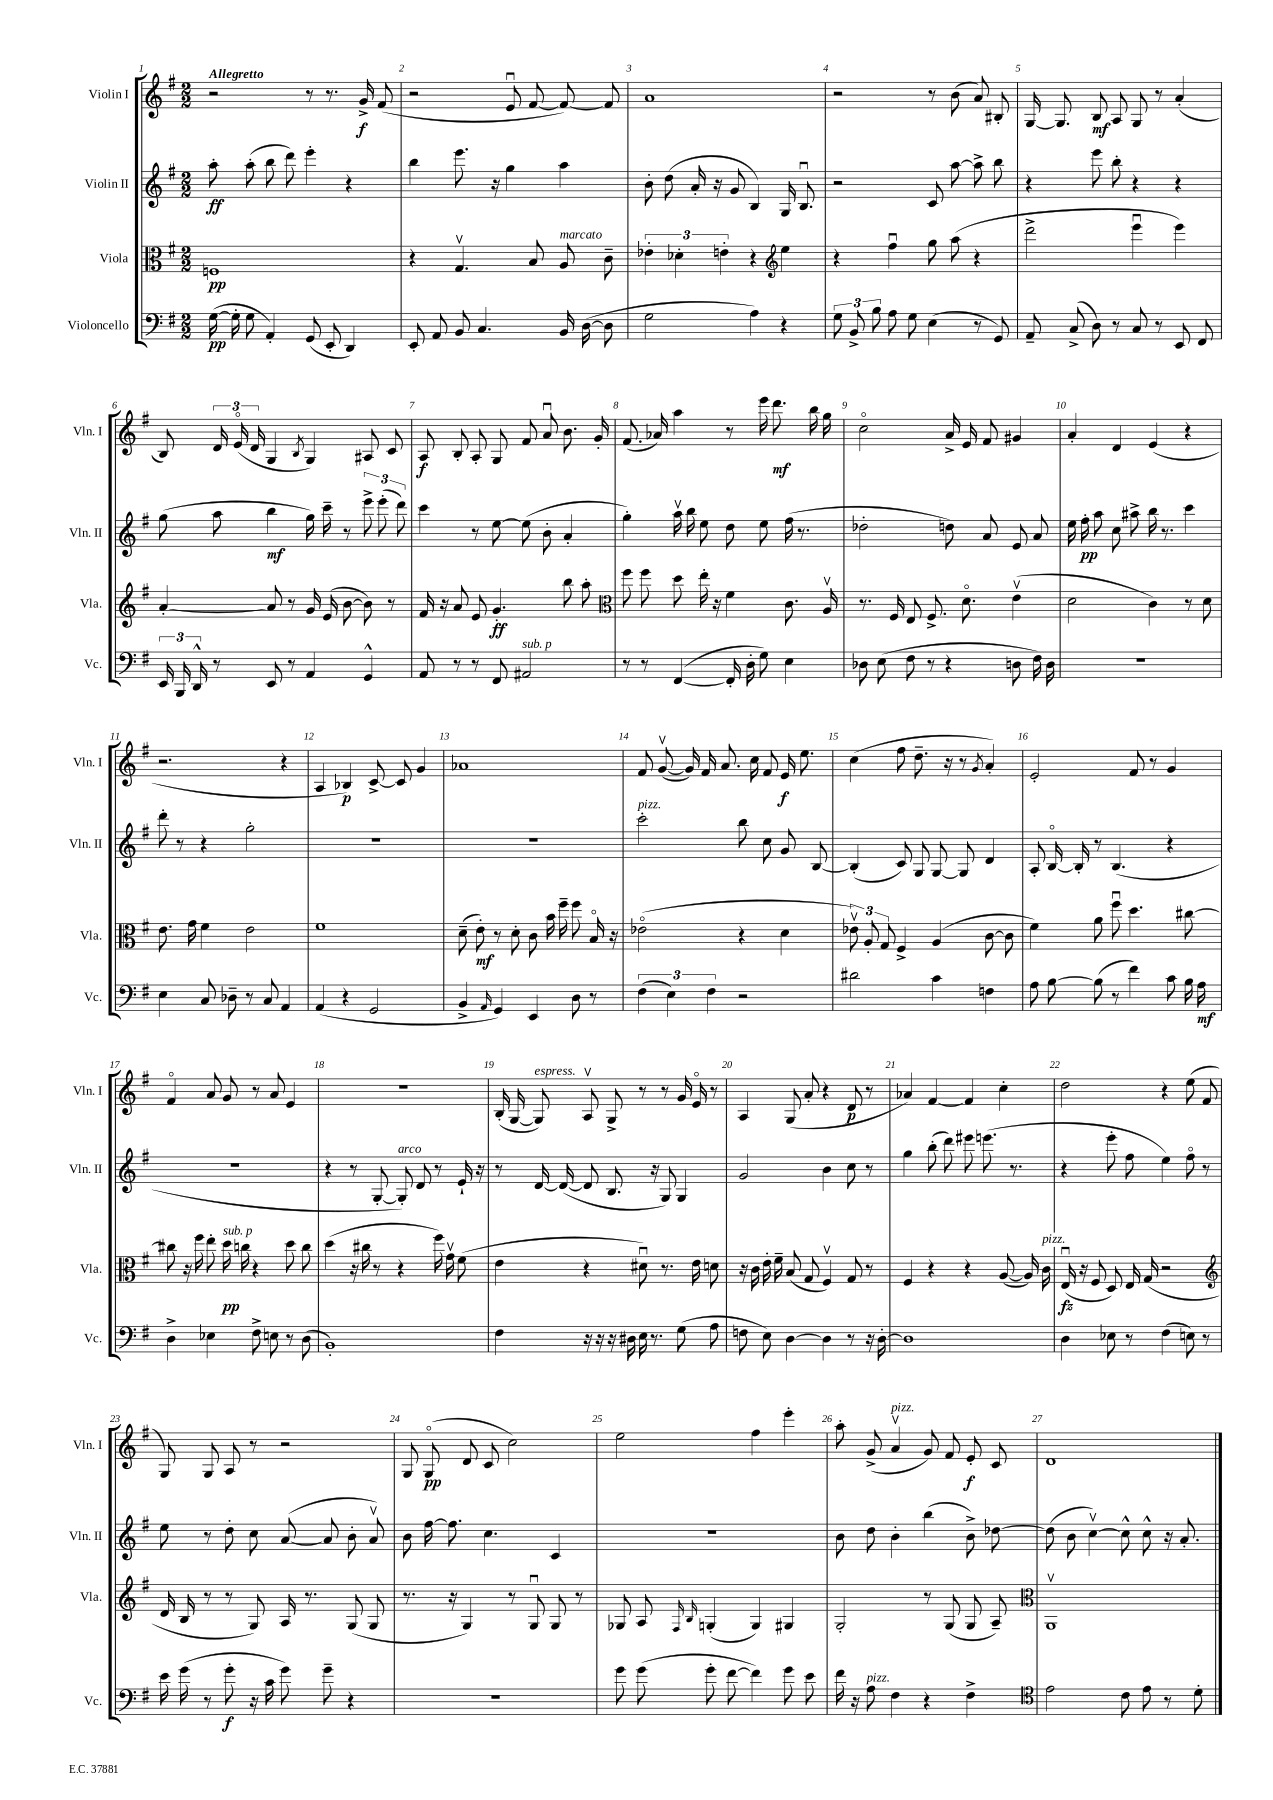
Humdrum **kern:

**kern	**kern	**kern	**kern
*staff4	*staff3	*staff2	*staff1
*clefF4	*clefC3	*clefG2	*clefG2
*k[f#]	*k[f#]	*k[f#]	*k[f#]
*M2/2	*M2/2	*M2/2	*M2/2
([16G\	1F	8aa'\	2r
16G'\]	.	.	.
8G\	.	(8aa'\	.
4AA'/)	.	8bb\	.
.	.	8ddd\)	.
(8GG/	.	4eee'\	8r
8EE'/	.	.	8.r
4DD/)	.	4r	.
.	.	.	16g^/
.	.	.	(8f#/
=	=	=	=
8EE'/	4r	4bb\	2r
8AA/	.	.	.
8BB/	4.Gv/	8.eee\	.
4.C/	.	.	.
.	.	16r	.
.	.	4gg\	8eu/
.	8B/	.	[8f#/
16BB/	8A/	4aa\	8f#/_)
([16D\	.	.	.
8D\]	8c~\	.	8f#/]
=	=	=	=
2G\	6e-'\	8b'\	1a
.	.	(8dd\	.
.	6d-'\	.	.
.	.	16a'/	.
.	.	16r	.
.	6e'\	.	.
.	.	8g/	.
4A\)	4r	4B/)	.
*	*clefG2	*	*
4r	4ee\	16G/	.
.	.	8.Bu/	.
=	=	=	=
12G\	4r	2r	2r
12BB^/	.	.	.
12B\	.	.	.
8A\	4ff#u\	.	.
8G\	.	.	.
(4E\	8gg\	8c/	8r
.	(8aa\	[8aa\	(8b\
8r	4r	8aa^\]	8a/)
8GG/)	.	8bb\	8B#'/
=	=	=	=
8AA~/	2ddd^\	4r	[16G/
.	.	.	8.G/]
(8C^/	.	.	.
8D\)	.	8eee\	8B/
8r	.	8bb'\	8A/
8C/	4eeeu\	4r	8G/
8r	.	.	8r
8EE/	4eee\)	4r	(4a'/
8FF#/	.	.	.
=	=	=	=
24EE/	[4a'/	(8gg\	8B/)
24BBB/	.	.	.
24DD^^/	.	.	.
8r	.	8aa\	24d/
.	.	.	(24eo/
.	.	.	24d/
8EE/	8a/]	4bb\	4G/
8r	8r	.	.
.	.	.	8qB/
4AA/	16g/	16gg\)	4G/)
.	(16e/	16ccc~\	.
.	[8b\	8r	.
4GG^^/	8b\])	12eee^\	8A#/
.	.	(12eee'\	.
.	8r	.	8c/
.	.	12ddd\)	.
=	=	=	=
8AA/	16f#/	4ccc\	8A/
.	16r	.	.
8r	8a/	.	8B'/
8r	8e/	8r	8A'/
8FF#/	4.g'/	[8ee\	8G/
2AA#/	.	(8ee\]	8f#/
.	.	8b'\	8au/
.	8bb\	4a'/	8.b\
.	8aa'\	.	.
.	.	.	16g'/
=	=	=	=
*	*clefC3	*	*
8r	8ff#\	4gg'\)	(8.f#/
8r	8ff#\	.	.
.	.	.	16a-/)
([4FF#/	8dd\	16aav\	4aa\
.	.	16bb\	.
.	16ee'\	8ee\	.
.	16r	.	.
16FF#'/]	4f#\	8dd\	8r
16D'\	.	.	.
8G\)	.	8ee\	16eee\
.	.	.	8.ddd\
4E\	8.c\	(16ff#\	.
.	.	8.r	.
.	.	.	16bb\
.	16Av/	.	16gg\
=	=	=	=
8D-\	8.r	2dd-'\	2cco\
(8E\	.	.	.
.	16F#/	.	.
8F#\	8E/	.	.
8r	8.F#^/	.	.
4r	.	8dd\)	16a^/
.	8.do\	.	16e/
.	.	8a/	8f#/
8D\	(4ev\	8e/	4g#/
16F#\)	.	8a/	.
16D\	.	.	.
=	=	=	=
1r	2d\	16ee\	4a'/
.	.	16ff#'\	.
.	.	8aa\	.
.	.	8cc\	4d/
.	.	8aa#^\	.
.	4c\)	16bb\	(4e/
.	.	8.r	.
.	8r	4ccc\	4r
.	8d\	.	.
=	=	=	=
4E\	8.e\	8ddd'\	2.r
.	.	8r	.
.	16g\	.	.
8C/	4f#\	4r	.
8D-~\	.	.	.
8r	2e\	2gg'\	.
8C/	.	.	.
4AA/	.	.	4r
=	=	=	=
(4AA/	1f#	1r	4A/
4r	.	.	4B-/)
2GG/	.	.	[8c^/
.	.	.	8c/]
.	.	.	4g/
=	=	=	=
4BB^/	(8d~\	1r	1a-
.	8e'\)	.	.
16qqAA/	.	.	.
4GG/)	8r	.	.
.	8d'\	.	.
4EE/	8c\	.	.
.	16b\	.	.
.	16ff#~\	.	.
8D\	8ff#\	.	.
8r	16Bo/	.	.
.	16r	.	.
=	=	=	=
(6F#\	(2e-o\	2ccc'\	8f#/
.	.	.	([8gv/
6E\)	.	.	.
.	.	.	16g/])
.	.	.	16f#/
6F#\	.	.	.
.	.	.	8.a/
2r	4r	8bb\	.
.	.	.	16cc\
.	.	8cc\	8f#/
.	4d\	8g/	16e/
.	.	.	8.ee\
.	.	[8B/	.
=	=	=	=
2d#\	12e-v\)	(4B'/]	(4cc\
.	12A'/	.	.
.	12G/	.	.
.	4F#^/	8c/)	8ff#\
.	.	8G/	8.dd~\
4c\	(4A/	[8G/	.
.	.	.	16r
.	.	8G/]	8r
.	.	.	8qg/
4F\	[8c\	4d/	4a'/)
.	8c\]	.	.
=	=	=	=
8A\	4f#\)	8A'/	2e'/
[8B\	.	[16Bo/	.
.	.	16B'/]	.
(8B\]	8a\	8r	.
8r	8ff#u\	(4.B/	.
4f#\)	4.dd\	.	8f#/
.	.	.	8r
8c\	.	4r	4g/
16B\	[8cc#\	.	.
16A\	.	.	.
=	=	=	=
4D^\	8cc#\]	1r	4f#o/
.	16r	.	.
.	16ff#\	.	.
4E-\	8ee'\	.	8a/
.	16dd\	.	8g/
.	16cc\	.	.
8F#^\	4r	.	8r
8E\	.	.	8a/
8r	8dd\	.	4e/
(8D\	8cc\	.	.
=	=	=	=
1BB')	(4dd\	4r	1r
.	16r	8r	.
.	16cc#\	.	.
.	8r	[8G'/	.
.	4r	8G'/])	.
.	.	8d/	.
.	16ff#\)	8r	.
.	16gv\	.	.
.	(8f#\	16e`/	.
.	.	16r	.
=	=	=	=
4F#\	4e\	8r	(16B'/
.	.	.	[16G/
.	.	[16d/	8G/])
.	.	(16d/_	.
16r	4r	8d/]	8Av/
16r	.	.	.
16r	.	8.B/	8G^/
16D#\	.	.	.
16E\	8d#u\)	.	8r
8.r	.	16r	.
.	8.r	8G/)	8r
(8G\	.	4G/	16g/
.	16e\	.	16eo/
8A\	8d\	.	8r
=	=	=	=
8F\	16r	2g/	4A/
.	16c\	.	.
8E\)	16e'\	.	.
.	16f#~\	.	.
[4D\	(8B/	.	(8G/
.	8G/	.	8a'/
4D\]	4F#v/)	4b\	4r
8r	8G/	8cc\	8d/
16r	8r	8r	8r
[16D'\	.	.	.
=	=	=	=
1D]	4F#/	4gg\	4a-/)
.	4r	(8bb'\	[4f#/
.	.	8ddd\)	.
.	4r	8eee#\	4f#/]
.	.	(8.eee\	.
.	([8A/	.	4cc'\
.	.	8.r	.
.	16A/])	.	.
.	16c\	.	.
=	=	=	=
4D\	(16Eu/	4r	2dd\
.	16r	.	.
.	8F#/	.	.
8E-\	8D/)	8eee'\	.
8r	16E/	8ff#\	.
.	(16G/	.	.
(4F#\	2r	4ee\)	4r
8E\)	.	8ff#o\	(8ee\
8r	.	8r	8f#/
=	=	=	=
*	*clefG2	*	*
16e\	16d/	8ee\	8G/)
(16g\	16B/	.	.
8r	8r	8r	8G/
8g'\	8r	8dd'\	8A/
16r	8G/)	8cc\	8r
16c\	.	.	.
8g\)	16A/	([8a/	2r
.	8.r	.	.
8g~\	.	8a/]	.
4r	(8G/	8b'\	.
.	8G/	8av/)	.
=	=	=	=
1r	8.r	8b\	8G/
.	.	[16ff#\	(8Go/
.	16r	8.ff#\]	.
.	4G/)	.	8d/
.	.	4.cc\	8c/
.	8r	.	2cc\)
.	8Gu/	.	.
.	8G/	4c/	.
.	8r	.	.
=	=	=	=
8g\	8G-/	1r	2ee\
(8g\	8A/	.	.
.	16qqF#/	.	.
.	16qqB/	.	.
8g'\	(4G'/	.	.
[8f#\	.	.	.
4f#\])	4G/)	.	4ff#\
8g\	4G#/	.	4eee'\
8e\	.	.	.
=	=	=	=
16f#\	2G'/	8b\	8aa'\
16r	.	.	.
8A\	.	8dd\	(8g^/
4F#\	.	4b'\	4av/
4r	8r	(4bb\	8g/)
.	(8G/	.	8f#/
4F#^\	8G/	8b^\)	8e'/
.	8A~/)	[8dd-\	8c/
=	=	=	=
*clefC4	*clefC3	*	*
2e\	1AAv	(8dd-\]	1d
.	.	8b\	.
.	.	[4ccv\)	.
8c\	.	8cc^^\]	.
8e\	.	8cc^^\	.
8r	.	16r	.
.	.	8.a'/	.
8d'\	.	.	.
==	==	==	==
*-	*-	*-	*-
